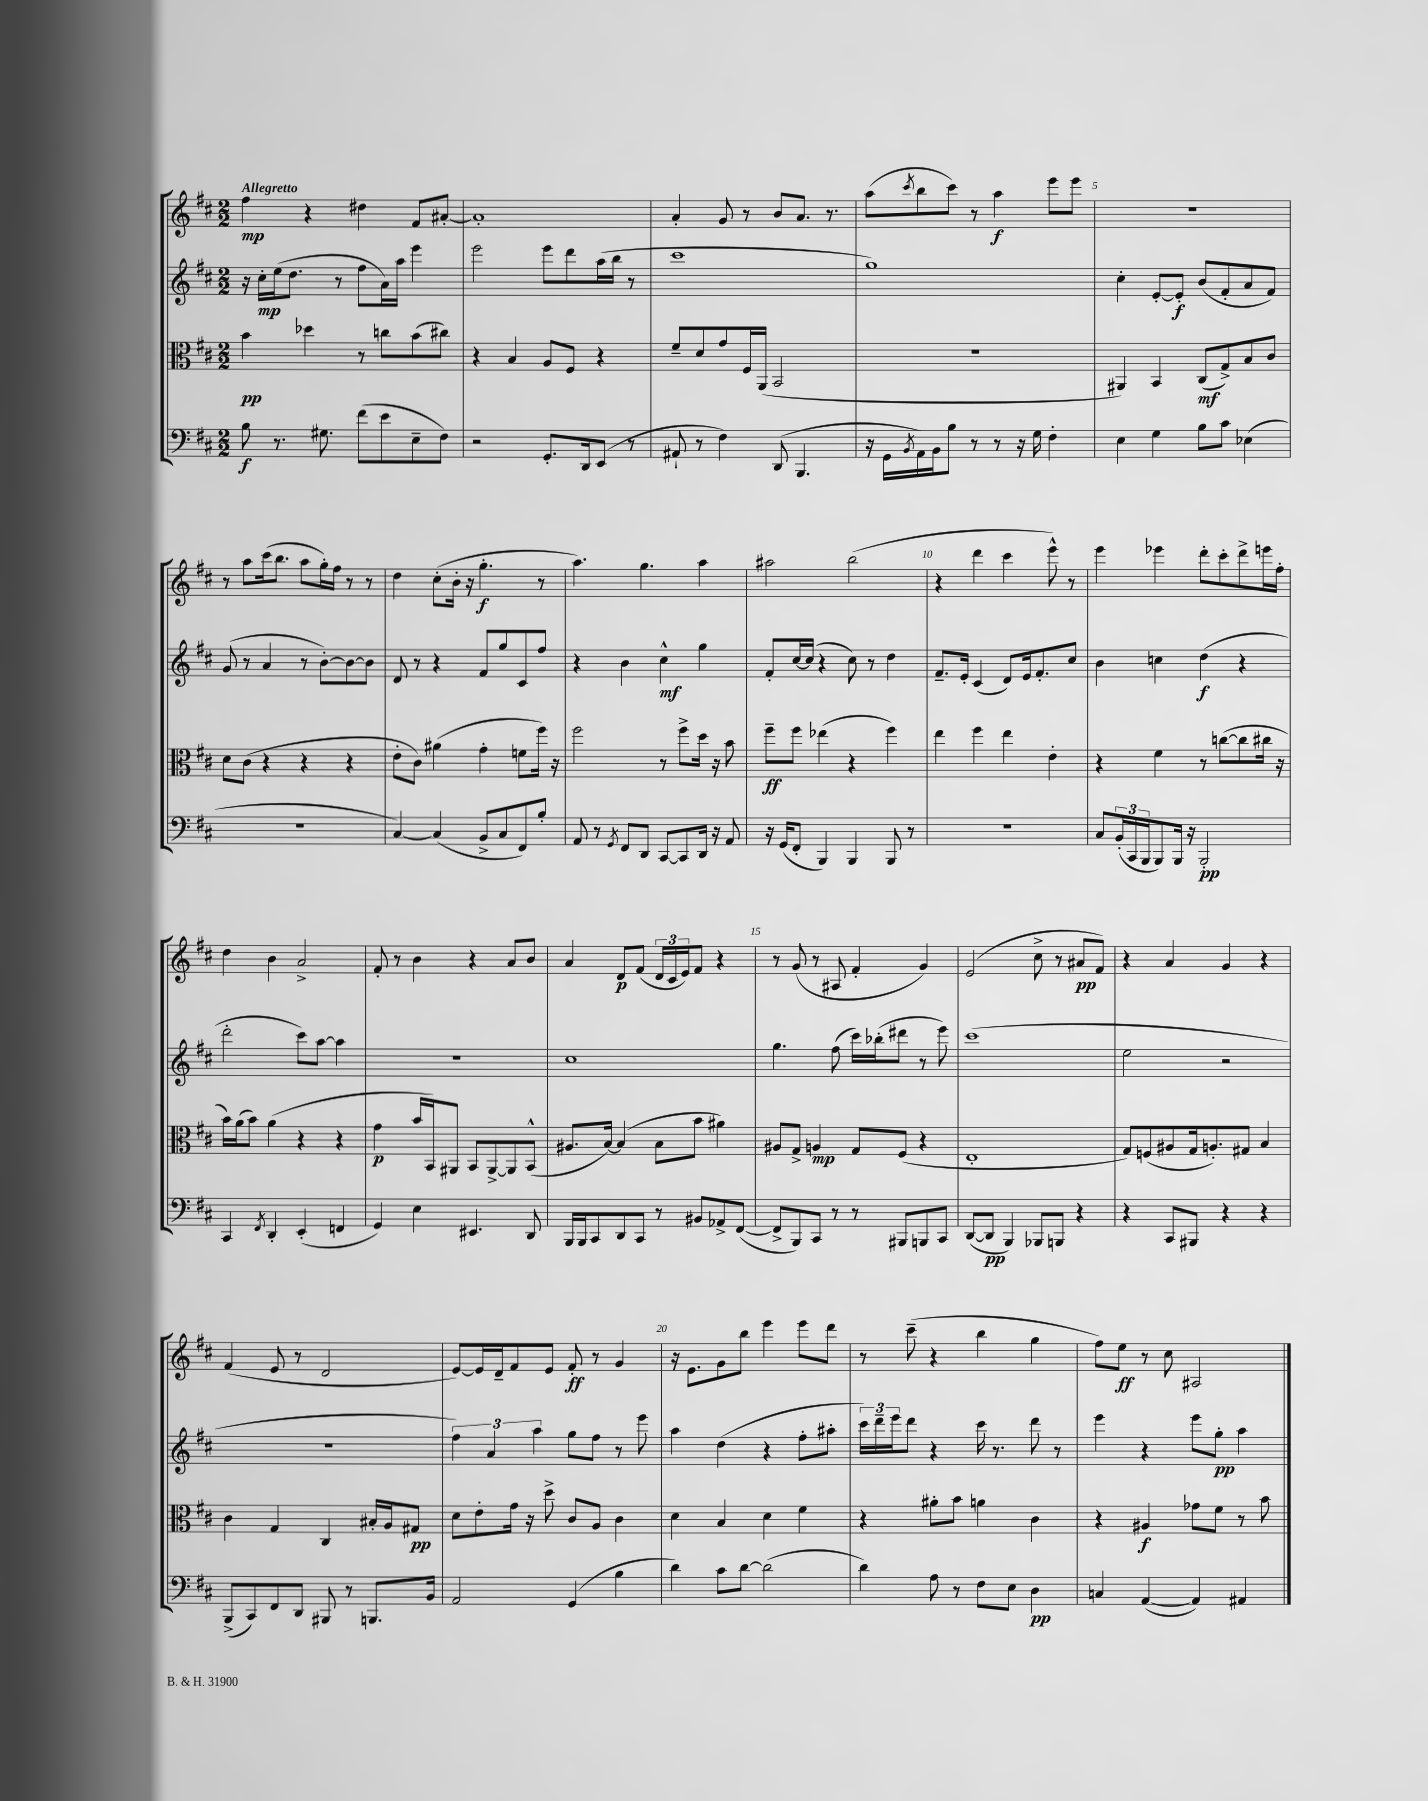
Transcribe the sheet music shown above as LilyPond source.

<<
\new StaffGroup <<
\new Staff = "s0" {
    \clef treble \key d \major \numericTimeSignature \time 2/2 \tempo "Allegretto"
    fis''4\mp r4 dis''4 fis'8 ais'8~-. |
    ais'1-. |
    a'4-. g'8 r8 b'8 a'8. r8. |
    a''8( \acciaccatura { cis'''8 } b''8 cis'''8) r8 a''4\f e'''8 e'''8 |
    R1 |
    r8 a''8 cis'''16( b''8. a''8 g''16-.) fis''16 r8 r8 |
    d''4 cis''8-.( b'16-. r16 g''4.-.\f r8 |
    a''4.) g''4. a''4 |
    ais''2 b''2( |
    r4 d'''4 cis'''4 e'''8-^) r8 |
    e'''4 ees'''4 d'''8-. cis'''8-. d'''8-> e'''16 fis''16-. |
    d''4 b'4 a'2-> |
    fis'8-. r8 b'4 r4 a'8 b'8 |
    a'4 d'8\p fis'8( \tuplet 3/2 { d'16 cis'16 e'16) } fis'8 r4 |
    r8 g'8( r8 ais8 fis'4-. g'4) |
    e'2( cis''8-> r8 ais'8\pp fis'8) |
    r4 a'4 g'4 r4 |
    fis'4( e'8 r8 d'2 |
    e'8~) e'16 d'16-- fis'8 e'8 fis'8-.\ff r8 g'4 |
    r16 e'8. g'8 b''8 e'''4 e'''8 d'''8 |
    r8 cis'''8--( r4 b''4 g''4 |
    fis''8) e''8\ff r8 cis''8 ais2 \bar "|." |
}
\new Staff = "s1" {
    \clef treble \key d \major \numericTimeSignature \time 2/2
    r16 cis''16-.\mp e''16( d''8. r8 fis''8 a'16) a''16 e'''4 |
    e'''2 e'''8 d'''8 a''16( b''16 r8 |
    cis'''1 |
    g''1) |
    cis''4-. e'8~-. e'8-.\f b'8( fis'8-. a'8 fis'8) |
    g'8( r8 a'4 r8 b'8~-.) b'8~ b'8 |
    d'8 r8 r4 fis'8 g''8 cis'8 fis''8 |
    r4 b'4 cis''4-^\mf g''4 |
    fis'8-. cis''16~ cis''16( r4 cis''8) r8 d''4 |
    fis'8.-- e'16-. cis'4( d'8) e'16 fis'8.-. cis''8 |
    b'4 c''4 d''4\f( r4 |
    d'''2-. cis'''8) a''8~ a''4 |
    r1 |
    cis''1 |
    g''4. fis''8( cis'''16) bes''16-.( dis'''8 r8 e'''8) |
    cis'''1( |
    e''2 r2 |
    r1 |
    \tuplet 3/2 { fis''4) a'4 a''4 } g''8 fis''8 r8 e'''8 |
    a''4 d''4( r4 fis''8-. ais''8-. |
    \tuplet 3/2 { cis'''16) d'''16-- e'''16 } d'''8 r4 cis'''16 r8. d'''8 r8 |
    e'''4 r4 e'''8 g''8-.\pp a''4 \bar "|." |
}
\new Staff = "s2" {
    \clef alto \key d \major \numericTimeSignature \time 2/2
    b'4\pp des''4 r8 c''8 b'8( cis''8) |
    r4 b4 a8 fis8 r4 |
    fis'8-- d'8 g'8 fis16 a,16( b,2 |
    r1 |
    ais,4) b,4 cis8\mf( g8->) b8 cis'8 |
    d'8 cis'8( r4 r4 r4 |
    e'8-. cis'8) ais'4( g'4-. f'8 fis''16) r16 |
    fis''2 r8 fis''8-> d''16 r16 b'8 |
    fis''8--\ff fis''8 ees''4( r4 fis''4) |
    e''4 fis''4 e''4 e'4-. |
    r4 fis'4 r8 c''8~( c''8 cis''16 r16 |
    b'16) a'16( b'8) a'4( r4 r4 |
    g'4\p b'16 b,16) ais,8 b,8 ais,8~-> ais,8 b,8-^( |
    ais8. b16~) b4( b8 b'8 ais'4) |
    ais8 g8-> a4\mp g8 fis8( r4 |
    e1-. |
    g8) f8( ais8 g16 a8.-.) gis8 b4 |
    cis'4 g4 cis4 bis16-. a16 gis8\pp |
    d'8 e'8-. g'16 r16 d''8-> cis'8 a8 cis'4 |
    d'4 b4 d'4 fis'4 |
    r4 ais'8-. b'8 a'4 cis'4 |
    r4 ais4\f ges'8 fis'8 r8 b'8 \bar "|." |
}
\new Staff = "s3" {
    \clef bass \key d \major \numericTimeSignature \time 2/2
    b8\f r8. gis8. fis'8( e'8 e8-- fis8) |
    r2 g,8.-. d,16 e,8( r8 |
    ais,8-! r8 fis4) d,8( b,,4. |
    r16 g,16 \acciaccatura { b,8 } a,16) b,16 b8 r8 r8 r16 g16 fis4-. |
    e4 g4 b8 cis'8 ees4( |
    R1 |
    cis4~) cis4( b,8-> cis8 fis,8) b8-. |
    a,8 r8 \acciaccatura { g,8 } fis,8 d,8 cis,8~ cis,8 d,16 r16 a,8 |
    r16 g,16( fis,8-. b,,4) b,,4 b,,8 r8 |
    r1 |
    cis8 \tuplet 3/2 { b,16-.( cis,16 b,,16 } b,,8) b,,16 r16 b,,2-.\pp |
    cis,4 \acciaccatura { fis,8 } d,4-. e,4-.( f,4 |
    g,4) e4 eis,4. d,8 |
    b,,16 b,,16 cis,8 d,8 cis,8 r8 bis,8 aes,8-> fis,8~( |
    fis,8-> b,,8) cis,8 r8 r8 bis,,8 b,,8 cis,8 |
    d,8~( d,8\pp b,,4) bes,,8 b,,8 r4 |
    r4 cis,8 bis,,8 r4 r4 |
    b,,8->( cis,8) fis,8 d,8 bis,,8 r8 b,,8. b,16 |
    a,2 g,4( b4 |
    d'4) cis'8 d'8~ d'2( |
    d'4) a8 r8 fis8 e8 d4\pp |
    c4 a,4~( a,4) ais,4 \bar "|." |
}
>>
>>
\layout { \context { \Score \override BarNumber.break-visibility = ##(#f #t #t) barNumberVisibility = #(every-nth-bar-number-visible 5) } }
